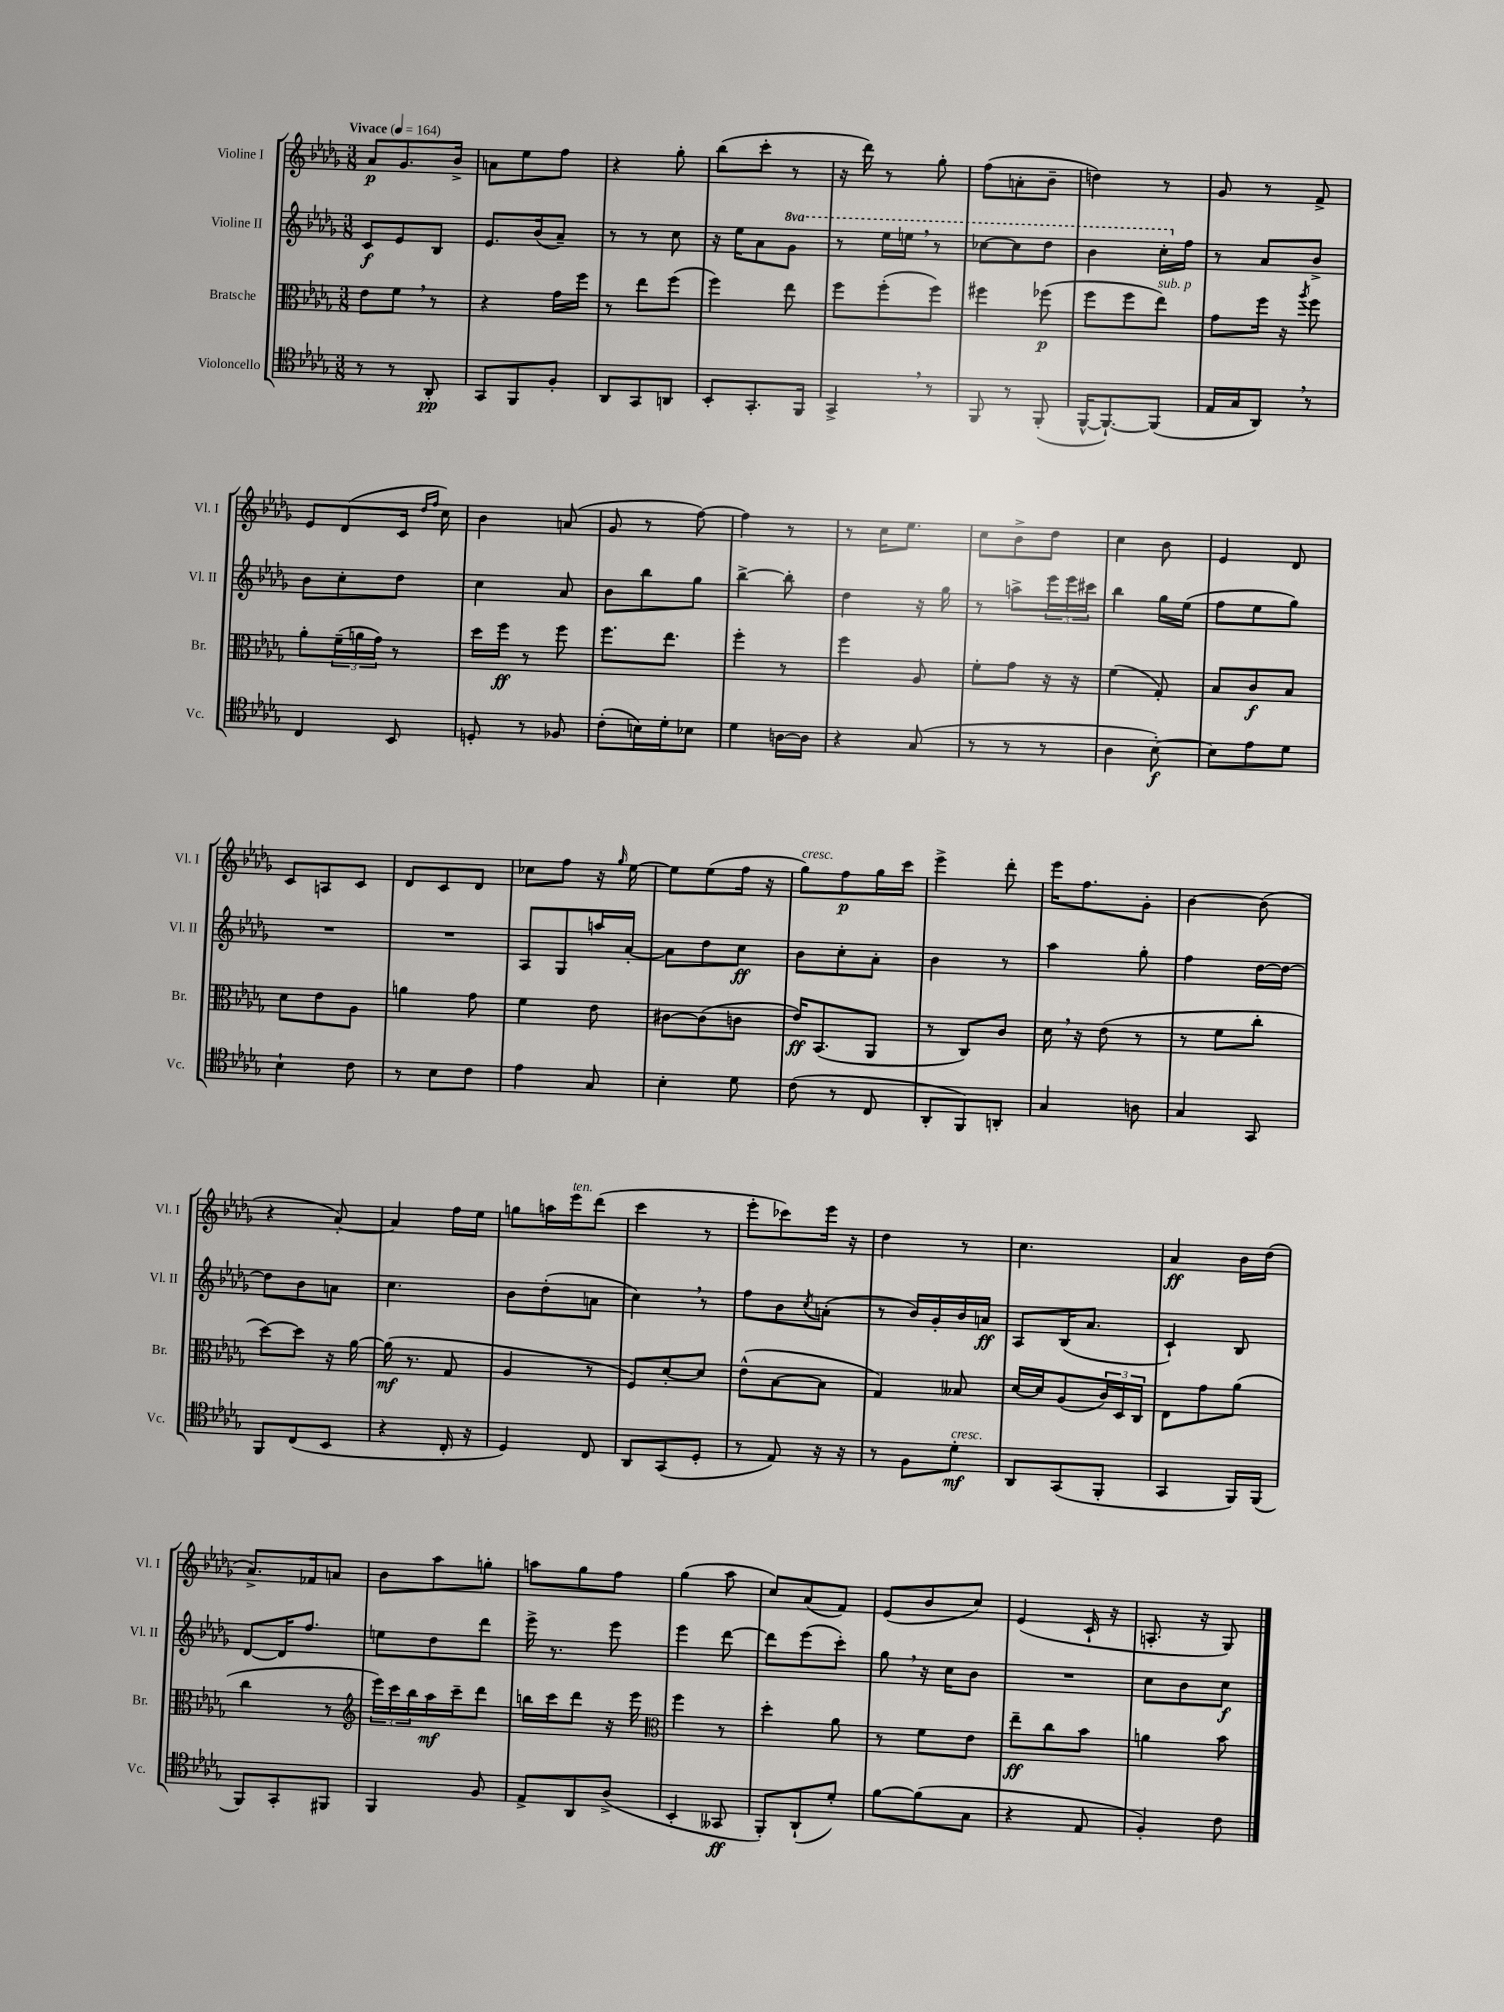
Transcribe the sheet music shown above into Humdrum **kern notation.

**kern	**dynam	**kern	**dynam	**kern	**dynam	**kern	**dynam
*part4	*part4	*part3	*part3	*part2	*part2	*part1	*part1
*staff4	*staff4	*staff3	*staff3	*staff2	*staff2	*staff1	*staff1
*I"Violoncello	*	*I"Bratsche	*	*I"Violine II	*	*I"Violine I	*
*I'Vc.	*	*I'Br.	*	*I'Vl. II	*	*I'Vl. I	*
*clefC4	*	*clefC3	*	*clefG2	*	*clefG2	*
*k[b-e-a-d-g-]	*	*k[b-e-a-d-g-]	*	*k[b-e-a-d-g-]	*	*k[b-e-a-d-g-]	*
*M3/8	*	*M3/8	*	*M3/8	*	*M3/8	*
*MM164	*	*MM164	*	*MM164	*	*MM164	*
=1	=1	=1	=1	=1	=1	=1	=1
!	!	!	!	!	!	!LO:TX:a:B:t=Vivace	!
8r	.	8e-\L	.	8c/L	f	8a-/L	p
8r	.	8f,\J	.	8e-/	.	8.g-/	.
8AA-'/	pp	8r	.	8B-/J	.	.	.
.	.	.	.	.	.	16b-^/Jk	.
=2	=2	=2	=2	=2	=2	=2	=2
8GG-/L	.	4r	.	8.e-/L	.	8an\L	.
8FF/	.	.	.	.	.	8ee-\	.
.	.	.	.	(16b-/k	.	.	.
8F'/J	.	16g-\LL	.	8a-~/J)	.	8ff\J	.
.	.	16ff\JJ	.	.	.	.	.
=3	=3	=3	=3	=3	=3	=3	=3
8AA-/L	.	8r	.	8r	.	4r	.
8GG-/	.	8ee-\L	.	8r	.	.	.
8AAn/J	.	(8ff\J	.	8cc\	.	8gg-'\	.
=4	=4	=4	=4	=4	=4	=4	=4
8BB-'/L	.	4ff\)	.	16r	.	(8bb-\L	.
.	.	.	.	16ee-\KL	.	.	.
8.GG-'/	.	.	.	8a-\	.	8ccc'\J	.
*	*	*	*	*8va	*	*	*
.	.	8ee-\	.	8gg-\J	.	8r	.
16FF/Jk	.	.	.	.	.	.	.
=5	=5	=5	=5	=5	=5	=5	=5
4GG-^,/	.	8ff\L	.	8r	.	16r	.
.	.	.	.	.	.	16ddd-\)	.
.	.	(8ff'\	.	16eee-\LL	.	8r	.
.	.	.	.	16eeen,\JJ	.	.	.
8r	.	8ff\J)	.	8r	.	8gg-'\	.
=6	=6	=6	=6	=6	=6	=6	=6
8FF/	.	4ff#X\	.	[8ccc-X\L	.	(8ff\L	.
8r	.	.	.	8ccc-\]	.	8an'\	.
(8FF'/	.	(8ff-X\	p	8ddd-\J	.	8b-~\J	.
=7	=7	=7	=7	=7	=7	=7	=7
[16FF^^/KL	.	8ff\L	.	4bb-\	.	4ddn\)	.
8.FF`/_)	.	.	.	.	.	.	.
.	.	8ff\	.	.	.	.	.
!	!	!LO:TX:a:i:t=sub. p	!	!	!	!	!
(8FF/J]	.	8ee-\J)	.	16ccc'\LL	.	8r	.
*	*	*	*	*X8va	*	*	*
.	.	.	.	16ff\JJ	.	.	.
=8	=8	=8	=8	=8	=8	=8	=8
16E-/LL	.	8g-\L	.	8r	.	8g-/	.
16G-/J	.	.	.	.	.	.	.
8AA-,/J)	.	16ff\Jk	.	8a-/L	.	8r	.
.	.	16r	.	.	.	.	.
.	.	8qaa-/	.	.	.	.	.
8r	.	8ff\	.	8b-^/J	.	8f^/	.
!!LO:LB:g=z
=9	=9	=9	=9	=9	=9	=9	=9
4C/	.	8a-'\L	.	8b-\L	.	8e-/L	.
.	.	(24f~\L	.	8cc'\	.	(8d-/	.
.	.	24an\	.	.	.	.	.
.	.	24g-\JJ)	.	.	.	.	.
8BB-/	.	8r	.	8dd-\J	.	16c/Jk	.
.	.	.	.	.	.	16qqdd-/LL	.
.	.	.	.	.	.	16qqff/JJ	.
.	.	.	.	.	.	16cc\)	.
=10	=10	=10	=10	=10	=10	=10	=10
8Dn'/	.	16dd-\LL	.	4cc\	.	4b-\	.
.	.	16ff\JJ	ff	.	.	.	.
8r	.	8r	.	.	.	.	.
8F-X/	.	8ff\	.	8a-/	.	(8an/	.
=11	=11	=11	=11	=11	=11	=11	=11
(8c'\L	.	8.ff\L	.	8b-\L	.	8g-/	.
16Bn\L)	.	.	.	8bb-\	.	8r	.
16d-'\J	.	8.ee-\J	.	.	.	.	.
8B-X\J	.	.	.	8gg-\J	.	[8ff\)	.
=12	=12	=12	=12	=12	=12	=12	=12
4d-\	.	4ff'\	.	[4bb-^\	.	4ff\]	.
[16An\LL	.	8r	.	8bb-'\]	.	8r	.
16A\JJ]	.	.	.	.	.	.	.
=13	=13	=13	=13	=13	=13	=13	=13
4r	.	4ff\	.	4dd-\	.	8r	.
.	.	.	.	.	.	16cc\KL	.
.	.	.	.	.	.	8.ee-\J	.
(8G-/	.	8A-/	.	16r	.	.	.
.	.	.	.	16gg-\	.	.	.
=14	=14	=14	=14	=14	=14	=14	=14
8r	.	8f'\L	.	8r	.	8cc\L	.
8r	.	8g-\J	.	8aan^\L	.	8b-^\	.
8r	.	16r	.	24eee-\L	.	8dd-\J	.
.	.	.	.	24eee-\	.	.	.
.	.	16r	.	.	.	.	.
.	.	.	.	24ccc#X\JJ	.	.	.
=15	=15	=15	=15	=15	=15	=15	=15
4A-\	.	(4f\	.	4bb-\	.	4cc\	.
[8B-'\)	f	8G-'/)	.	16gg-\LL	.	8b-\	.
.	.	.	.	(16ee-\JJ	.	.	.
=16	=16	=16	=16	=16	=16	=16	=16
8B-\L]	.	8B-/L	.	8ff\L	.	4e-/	.
8e-\	.	8c/	f	8ee-\	.	.	.
8d-\J	.	8B-/J	.	8gg-\J)	.	8d-/	.
!!LO:LB:g=z
=17	=17	=17	=17	=17	=17	=17	=17
4B-`\	.	8d-\L	.	4.r	.	8c/L	.
.	.	8e-\	.	.	.	8An/	.
8c\	.	8A-\J	.	.	.	8c/J	.
=18	=18	=18	=18	=18	=18	=18	=18
8r	.	4an\	.	4.r	.	8d-/L	.
8B-\L	.	.	.	.	.	8c/	.
8c\J	.	8g-\	.	.	.	8d-/J	.
=19	=19	=19	=19	=19	=19	=19	=19
4e-\	.	4f\	.	8A-/L	.	8cc-X\L	.
.	.	.	.	8G-/	.	8ff\J	.
8G-/	.	8e-\	.	16aan/L	.	16r	.
.	.	.	.	.	.	16qqgg-/	.
.	.	.	.	[16a-'/JJ	.	[16ee-\	.
=20	=20	=20	=20	=20	=20	=20	=20
4B-'\	.	[8c#X\L	.	8a-\L]	.	8ee-\L]	.
.	.	(8c#\]	.	8dd-\	.	(8ee-\	.
8d-\	.	8cn\J	.	8cc\J	ff	16ff\Jk	.
.	.	.	.	.	.	16r	.
=21	=21	=21	=21	=21	=21	=21	=21
!	!	!	!	!	!	!LO:TX:a:i:t=cresc.	!
(8c\	.	16e-/KL)	ff	8b-\L	.	8gg-\L)	.
.	.	(8.BB-/	.	.	.	.	.
8r	.	.	.	8cc'\	.	8ff\	p
8C/	.	8AA-/J	.	8a-'\J	.	16gg-\L	.
.	.	.	.	.	.	16ccc\JJ	.
=22	=22	=22	=22	=22	=22	=22	=22
8AA-'/L	.	8r	.	4b-\	.	4eee-^\	.
8FF/)	.	8C/L)	.	.	.	.	.
8AAn'/J	.	8c/J	.	8r	.	8ddd-'\	.
=23	=23	=23	=23	=23	=23	=23	=23
4G-/	.	16d-,\	.	4aa-\	.	16eee-\KL	.
.	.	16r	.	.	.	8.ff\	.
.	.	(8e-\	.	.	.	.	.
8An\	.	8r	.	8gg-'\	.	8g-'\J	.
=24	=24	=24	=24	=24	=24	=24	=24
4G-/	.	8r	.	4ff\	.	[4b-\	.
.	.	8f\L	.	.	.	.	.
8GG-/	.	8cc'\J	.	[16dd-\LL	.	(8b-\]	.
.	.	.	.	16dd-\JJ_	.	.	.
!!LO:LB:g=z
=25	=25	=25	=25	=25	=25	=25	=25
8FF/L	.	[8dd-\L)	.	8dd-\L]	.	4r	.
(8C/	.	8dd-\J]	.	8b-\	.	.	.
8BB-/J	.	16r	.	8an\J	.	[8a-'/)	.
.	.	[16a-\	.	.	.	.	.
=26	=26	=26	=26	=26	=26	=26	=26
4r	.	(16a-\]	mf	4.cc\	.	4a-/]	.
.	.	8.r	.	.	.	.	.
16C'/	.	8G-/	.	.	.	16ff\LL	.
16r	.	.	.	.	.	16ee-\JJ	.
=27	=27	=27	=27	=27	=27	=27	=27
4D-/)	.	4A-/	.	8b-\L	.	8ggn\L	.
.	.	.	.	(8dd-'\	.	16aan\L	.
!	!	!	!	!	!	!LO:TX:a:i:t=ten.	!
.	.	.	.	.	.	16eee-\J	.
8C/	.	8r	.	8an\J	.	(8ddd-\J	.
=28	=28	=28	=28	=28	=28	=28	=28
8AA-/L	.	8F/L)	.	4cc,\)	.	4ccc\	.
(8GG-/	.	[8d-'/	.	.	.	.	.
8D-'/J	.	8d-/J]	.	8r	.	8r	.
=29	=29	=29	=29	=29	=29	=29	=29
8r	.	(8e-^^\L	.	8ff\L	.	8eee-'\L	.
8E-/)	.	[8B-\	.	8b-\	.	8ccc-X\)	.
.	.	.	.	8qcc/	.	.	.
16r	.	8B-\J]	.	(8an'\J	.	16eee-\Jk	.
16r	.	.	.	.	.	16r	.
=30	=30	=30	=30	=30	=30	=30	=30
8r	.	4G-/)	.	8r	.	4dd-\	.
8F\L	.	.	.	16b-/LL)	.	.	.
.	.	.	.	16g-'/	.	.	.
!LO:TX:a:i:t=cresc.	!	!	!	!	!	!	!
8d-'\J	mf	8B--X/	.	16b-/	.	8r	.
.	.	.	.	16an/JJ	ff	.	.
=31	=31	=31	=31	=31	=31	=31	=31
8AA-/L	.	[16d-/LL	.	8A-/L	.	4.cc\	.
.	.	16d-/J]	.	.	.	.	.
(8GG-/	.	(8A-/	.	(16B-/K	.	.	.
.	.	.	.	8.a-/J	.	.	.
8FF'/J	.	24c/L)	.	.	.	.	.
.	.	24D-/	.	.	.	.	.
.	.	24C/JJ	.	.	.	.	.
=32	=32	=32	=32	=32	=32	=32	=32
4GG-/	.	8E-\L	.	4c`/)	.	4a-/	ff
.	.	8g-\	.	.	.	.	.
16FF/LL)	.	(8a-\J	.	8B-/	.	16b-\LL	.
(16FF/JJ	.	.	.	.	.	(16dd-\JJ	.
!!LO:LB:g=z
=33	=33	=33	=33	=33	=33	=33	=33
8FF/L)	.	4cc\	.	[8d-/L	.	8.a-^/L)	.
8GG-'/	.	.	.	16d-/K]	.	.	.
.	.	.	.	8.ff/J	.	16f-X/k	.
8FF#X/J	.	8r	.	.	.	8an/J	.
=34	=34	=34	=34	=34	=34	=34	=34
*	*	*clefG2	*	*	*	*	*
4FF/	.	24eee-\LL)	.	8een\L	.	8b-\L	.
.	.	24ccc\	.	.	.	.	.
.	.	24bb-\	.	.	.	.	.
.	.	16aa-\	mf	8dd-\	.	8aa-\	.
.	.	16ccc~\J	.	.	.	.	.
8F/	.	8ddd-\J	.	8ddd-\J	.	8ggn'\J	.
=35	=35	=35	=35	=35	=35	=35	=35
8E-^/L	.	16bbn\LL	.	16eee-^\	.	8aan\L	.
.	.	16ccc\J	.	8.r	.	.	.
8AA-/	.	8ddd-\J	.	.	.	8gg-\	.
(8A-^/J	.	16r	.	8eee-\	.	8ff\J	.
.	.	16eee-\	.	.	.	.	.
=36	=36	=36	=36	=36	=36	=36	=36
*	*	*clefC3	*	*	*	*	*
4BB-'/	.	4ff\	.	4eee-\	.	(4gg-\	.
8GG--X/	ff	8r	.	[8ddd-\	.	8aa-\	.
=37	=37	=37	=37	=37	=37	=37	=37
8FF'/L)	.	4dd-'\	.	8ddd-\L]	.	8cc/L)	.
(8AA-`/	.	.	.	(8eee-\	.	(8a-/	.
8d-'/J)	.	8a-\	.	8ccc'\J)	.	8f/J)	.
=38	=38	=38	=38	=38	=38	=38	=38
[8f\L	.	8r	.	8gg-,\	.	(8e-/L	.
(8f\]	.	8f\L	.	16r	.	8b-/	.
.	.	.	.	16cc\KL	.	.	.
8G-\J	.	8e-\J	.	8b-\J	.	8cc/J)	.
=39	=39	=39	=39	=39	=39	=39	=39
4r	.	8ee-~\L	ff	4.r	.	(4e-/	.
.	.	8cc\	.	.	.	.	.
8E-/	.	8b-\J	.	.	.	16c`/	.
.	.	.	.	.	.	16r	.
=40	=40	=40	=40	=40	=40	=40	=40
4F'/)	.	4an\	.	8cc\L	.	8.An'/	.
.	.	.	.	8b-\	.	.	.
.	.	.	.	.	.	16r	.
8c\	.	8b-\	.	8cc\J	f	8G-/)	.
==	==	==	==	==	==	==	==
*-	*-	*-	*-	*-	*-	*-	*-
